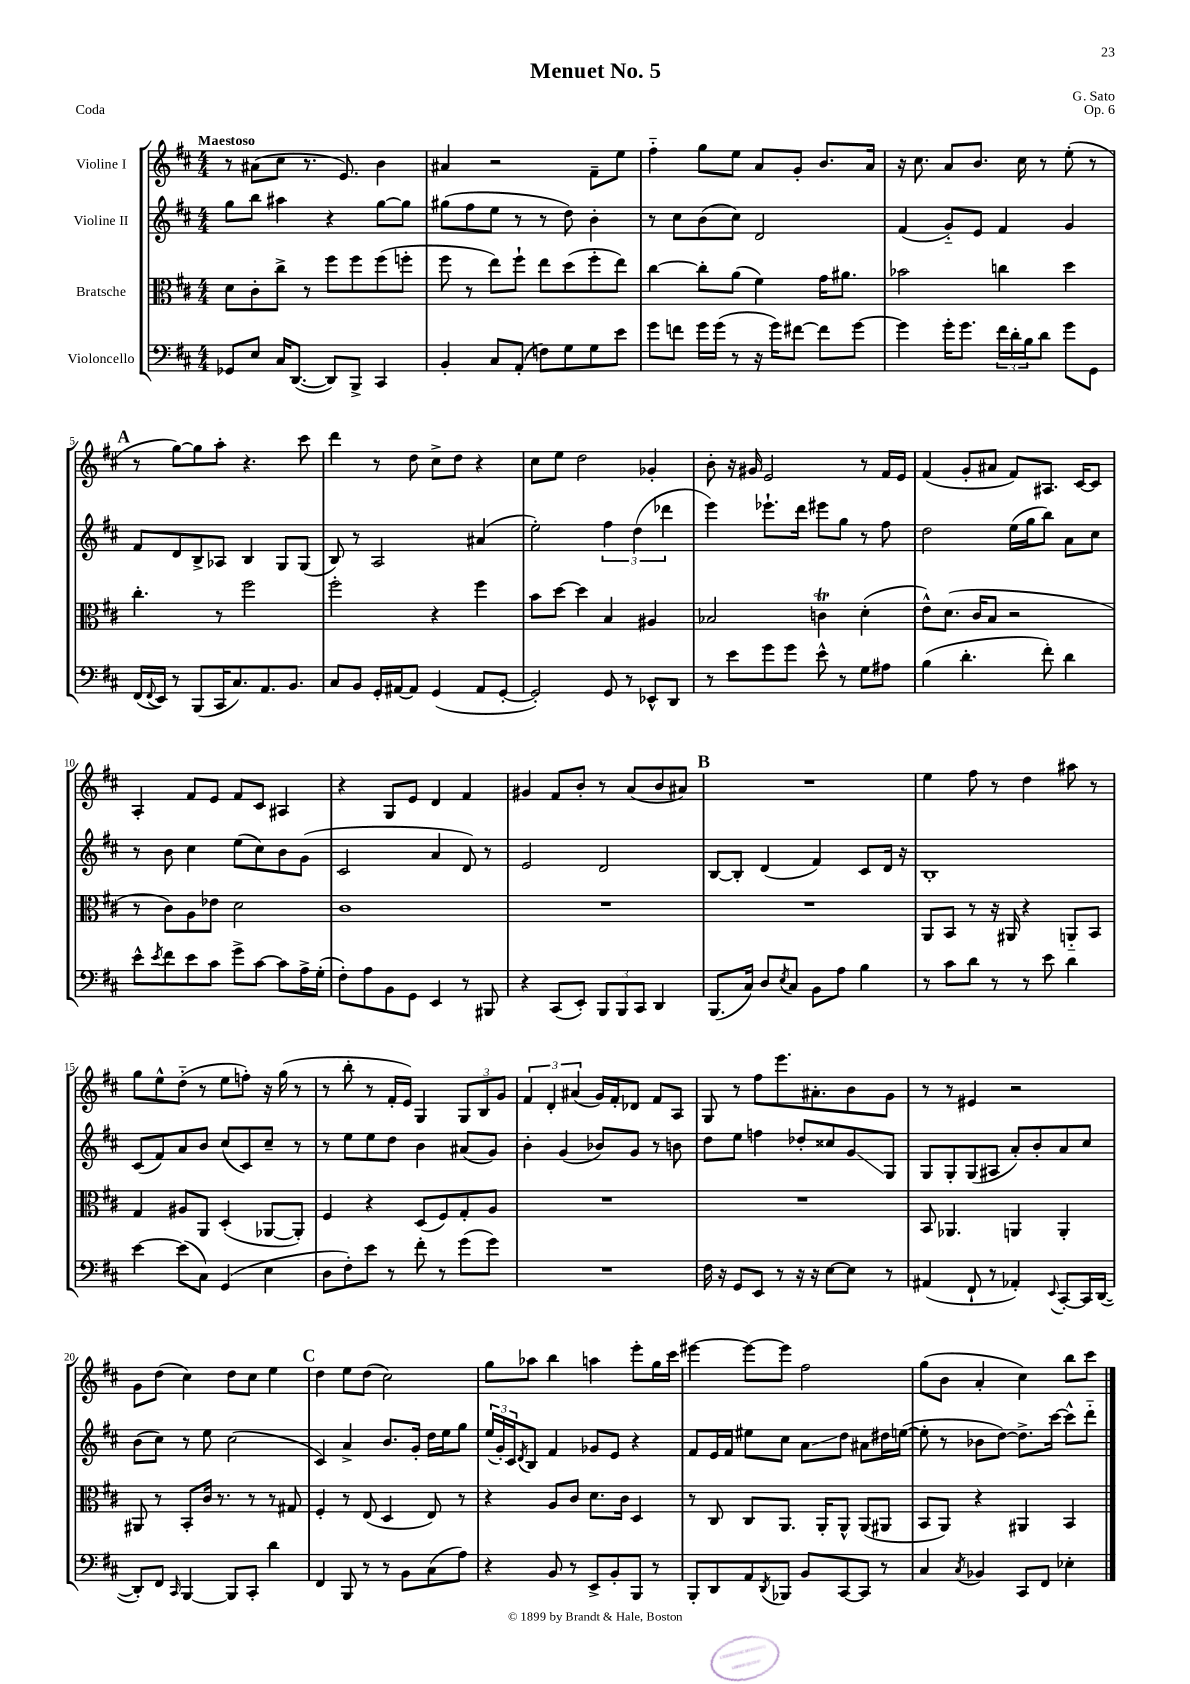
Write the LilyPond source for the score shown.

\header { title = "Menuet No. 5" composer = "G. Sato" opus = "Op. 6" piece = "Coda" }
<<
\new StaffGroup <<
\new Staff = "s0" \with { instrumentName = "Violine I" } {
    \clef treble \key d \major \numericTimeSignature \time 4/4 \tempo "Maestoso"
    r8 ais'8( cis''8 r8. e'8.) b'4 |
    ais'4 r2 fis'8-- e''8 |
    fis''4-_ g''8 e''8 a'8 g'8-. b'8. a'16 |
    r16 cis''8. a'8 b'8. cis''16 r8 e''8-.( r8 |
    \mark \markup { \bold "A" } r8 g''8~) g''8 a''8-. r4. cis'''8 |
    d'''4 r8 d''8 cis''8-> d''8 r4 |
    cis''8 e''8 d''2 ges'4-. |
    b'8-. r16 gis'16 e'2 r8 fis'16 e'16 |
    fis'4( g'8-. ais'8 fis'8) ais8. cis'16~ cis'8 |
    a4-. fis'8 e'8 fis'8 cis'8 ais4 |
    r4 g8 e'8 d'4 fis'4 |
    gis'4 fis'8 b'8-. r8 a'8( b'8 ais'8) |
    \mark \markup { \bold "B" } R1 |
    e''4 fis''8 r8 d''4 ais''8 r8 |
    g''8 e''8-^ d''8-_( r8 e''8 f''8-.) r16 g''16( r8 |
    r8 b''8-. r8 fis'16-. e'16) g4 \tuplet 3/2 { g8 b8 g'8 } |
    \tuplet 3/2 { fis'4 d'4-. ais'4( } g'16) fis'16-. des'8 fis'8 a8 |
    g8 r8 fis''8 e'''8. ais'8.-. b'8 g'8 |
    r8 r8 eis'4 r2 |
    g'8 d''8( cis''4) d''8 cis''8 e''4 |
    \mark \markup { \bold "C" } d''4 e''8 d''8( cis''2) |
    g''8 aes''8 b''4 a''4 e'''8-. g''16 cis'''16 |
    eis'''4~ eis'''8~ eis'''8 fis''2 |
    g''8( b'8 a'4-. cis''4) b''8 cis'''8 \bar "|." |
}
\new Staff = "s1" \with { instrumentName = "Violine II" } {
    \clef treble \key d \major \numericTimeSignature \time 4/4
    g''8 b''8 ais''4 r4 g''8~ g''8 |
    gis''8( fis''8 e''8 r8 r8 d''8) b'4-. |
    r8 cis''8 b'8( cis''8) d'2 |
    fis'4( g'8-_) e'8 fis'4 g'4 |
    \mark \markup { \bold "A" } fis'8 d'8 b8-> aes8 b4 g8 g8( |
    b8) r8 a2 ais'4( |
    e''2-.) \tuplet 3/2 { fis''4 d''4( des'''4 } |
    e'''4) ees'''8.-! d'''16 eis'''8 g''8 r8 fis''8 |
    d''2 e''16( g''16 b''8) a'8 cis''8 |
    r8 b'8 cis''4 e''8( cis''8) b'8 g'8( |
    cis'2 a'4 d'8) r8 |
    e'2 d'2 |
    \mark \markup { \bold "B" } b8~ b8-. d'4( fis'4) cis'8 d'16 r16 |
    b1-. |
    cis'8( fis'8) a'8 b'8 cis''8( cis'8) cis''8-- r8 |
    r8 e''8 e''8 d''8 b'4 ais'8( g'8) |
    b'4-. g'4( bes'8) g'8 r8 b'8 |
    d''8 e''8 f''4 des''8-. cisis''8 g'8\glissando g8 |
    g8 g8-. g8( ais8 a'8-.) b'8-. a'8 cis''8 |
    b'8( cis''8) r8 e''8 cis''2( |
    \mark \markup { \bold "C" } cis'4) a'4-> b'8. g'16-. d''16 e''16 g''8 |
    \tuplet 3/2 { e''16( g'16-.) cis'16 } \acciaccatura { d'8 } b8 fis'4 ges'8 e'8 r4 |
    fis'8 e'16 fis'16 eis''8 cis''8 a'8\glissando d''8 ais'8 dis''16 e''16~( |
    e''8-. r8 bes'8 d''8~) d''8.-> cis'''16~ cis'''8-^ d'''8-_ \bar "|." |
}
\new Staff = "s2" \with { instrumentName = "Bratsche" } {
    \clef alto \key d \major \numericTimeSignature \time 4/4
    d'8 cis'8-. cis''8-> r8 fis''8 fis''8 fis''8( f''8-. |
    fis''8 r8 e''8) fis''8-! e''8 d''8( fis''8-. e''8) |
    cis''4~ cis''8-. a'8( fis'4) g'16 ais'8. |
    bes'2 c''4 d''4 |
    \mark \markup { \bold "A" } cis''4.-. r8 fis''2 |
    fis''2-. r4 fis''4 |
    b'8 d''8~ d''4 b4 ais4 |
    bes2 c'4\trill d'4-.( |
    e'8-^) d'8.( cis'16 b8 r2 |
    r8 cis'8) a8 ees'8 d'2 |
    cis'1 |
    R1 |
    \mark \markup { \bold "B" } R1 |
    a,8 b,8 r8 r16 ais,16 r4 a,8-_ b,8 |
    g4 ais8 a,8 d4-.( aes,8~ aes,8-.) |
    fis4 r4 d8( fis8) g8-. a8 |
    R1 |
    R1 |
    b,8 aes,4. a,4 a,4-. |
    ais,8 r8 b,8-. cis'16 r8. r8 r8 gis8 |
    \mark \markup { \bold "C" } fis4-. r8 e8( d4 e8) r8 |
    r4 a8 cis'8 d'8. cis'16 d4 |
    r8 cis8 cis8 a,8. a,16-. a,8-^ a,8( ais,8 |
    b,8 a,8) r4 ais,4 b,4 \bar "|." |
}
\new Staff = "s3" \with { instrumentName = "Violoncello" } {
    \clef bass \key d \major \numericTimeSignature \time 4/4
    ges,8 e8 cis16 d,8.~( d,8) b,,8-> cis,4 |
    b,4-. cis8 a,8-.( f8) g8 g8 e'8 |
    g'8 f'8 g'16 g'16( r8 r16 g'16) fis'8~ fis'8 g'8~ |
    g'4 g'16-. g'8. \tuplet 3/2 { fis'16 d'16-. b16 } d'8 g'8 g,8 |
    \mark \markup { \bold "A" } fis,16( \appoggiatura { fis,8 } e,16) r8 b,,8( cis,16 cis8.) a,8. b,8. |
    cis8 b,8 g,16-. ais,16~ ais,8 g,4( ais,8 g,8~-. |
    g,2-.) g,8 r8 ees,8-^ d,8 |
    r8 e'8 g'8 g'8 e'8-^ r8 g8 ais8 |
    b4( d'4.-. fis'8-.) d'4 |
    e'8-^ \acciaccatura { e'8 } fis'8 e'8 cis'8 g'8-> cis'8~ cis'8 a16-> g16-.( |
    fis8-.) a8 b,8 g,8 e,4 r8 bis,,8 |
    r4 cis,8( e,8-.) \tuplet 3/2 { b,,8 b,,8 cis,8 } d,4 |
    \mark \markup { \bold "B" } b,,8.( cis16) d8 \acciaccatura { e8 } cis8 b,8 a8 b4 |
    r8 cis'8 d'8 r8 r8 e'8 d'4 |
    e'4~ e'8( cis8) g,4( e4 |
    d8 fis8-.) e'8 r8 fis'8-. r8 g'8( g'8) |
    R1 |
    fis16 r16 g,8 e,8 r8 r16 r16 e8~ e8 r8 |
    ais,4( fis,8-! r8 aes,4-.) \appoggiatura { e,8 } cis,8~-. cis,16 d,16~( |
    d,8-.) fis,8 \grace { cis,16 } b,,4~ b,,8 cis,8-. d'4 |
    \mark \markup { \bold "C" } fis,4 b,,8 r8 r8 b,8 cis8( a8) |
    r4 b,8 r8 e,8-> b,8-. b,,8 r8 |
    b,,8-. d,8 a,8 \acciaccatura { d,8 } bes,,8 b,8 cis,8~ cis,8 r8 |
    cis4 \acciaccatura { cis8 } bes,4 cis,8 fis,8 ees4-. \bar "|." |
}
>>
>>
